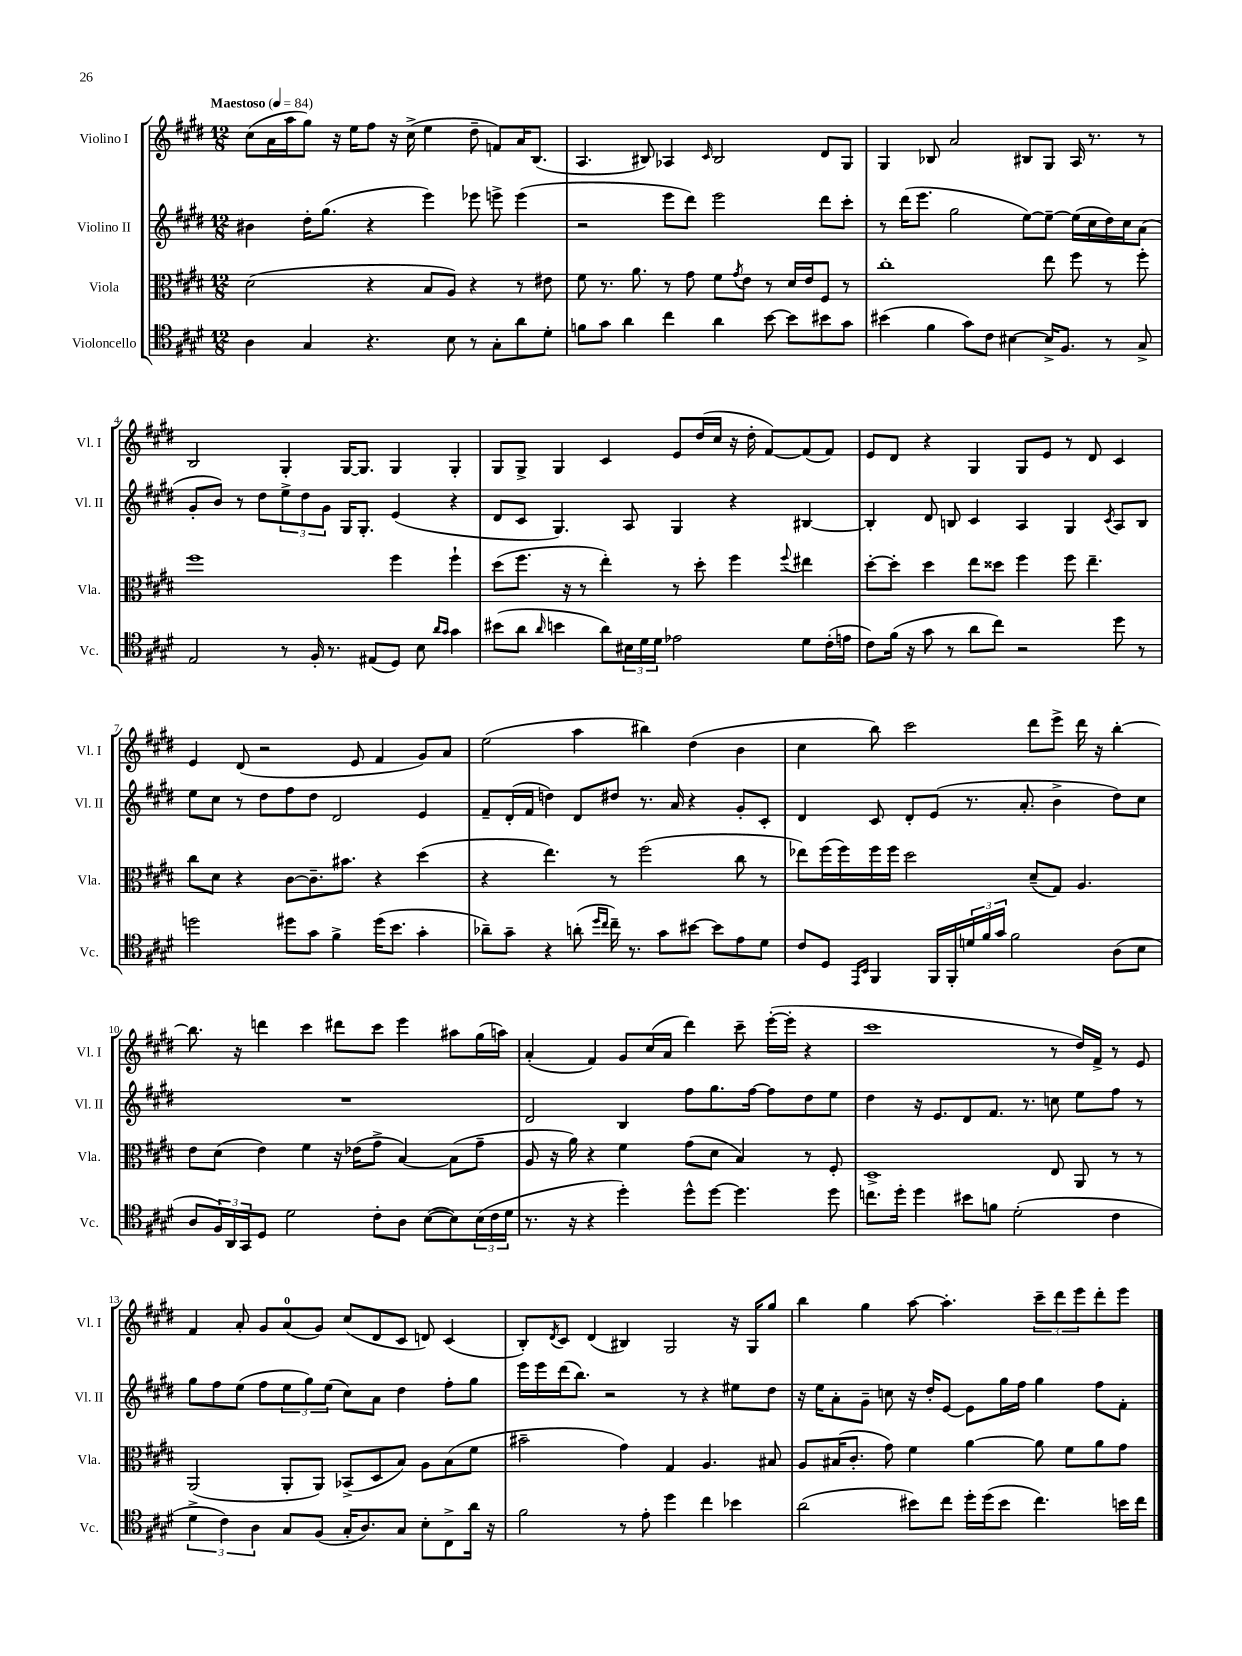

**kern	**kern	**kern	**kern
*part4	*part3	*part2	*part1
*staff4	*staff3	*staff2	*staff1
*I"Violoncello	*I"Viola	*I"Violino II	*I"Violino I
*I'Vc.	*I'Vla.	*I'Vl. II	*I'Vl. I
*clefC4	*clefC3	*clefG2	*clefG2
*k[f#c#g#d#]	*k[f#c#g#d#]	*k[f#c#g#d#]	*k[f#c#g#d#]
*M12/8	*M12/8	*M12/8	*M12/8
*MM84	*MM84	*MM84	*MM84
=1	=1	=1	=1
!	!	!	!LO:TX:a:B:t=Maestoso
4A\	(2d#\	4b#X\	(8cc#\L
.	.	.	16a\L
.	.	.	16aa\J
4G#/	.	16dd#'\KL	8gg#\J)
.	.	(8.gg#\J	.
.	.	.	16r
.	.	.	16ee\KL
4.r	4r	4r	8ff#\J
.	.	.	16r
.	.	.	(16cc#^\
.	8B/L	4eee\)	4ee\
8B\	8A/J)	.	.
8r	4r	8eee-X\	8dd#~\
8G#'\L	.	8eeen^\	8fn/L)
8a\	8r	(4eee\	16a/K
.	.	.	(8.B/J
8d#'\J	8e#X\	.	.
=2	=2	=2	=2
8fn\L	8f#\	2r	4.A/
8g#\J	8.r	.	.
4a\	.	.	.
.	8.a\	.	.
.	.	.	8B#X/)
4cc#\	8r	8eee\L	4A-X/
.	8g#\	8ddd#\J)	.
.	.	.	16qqc#/
4a\	8f#\L	2eee\	2B#/
.	8qg#/	.	.
.	8e\J	.	.
[8b\	8r	.	.
8b\L]	16d#/LL	.	.
.	16e/J	.	.
8b#X\	8F#/J	8ddd#\L	8d#/L
8g#\J	8r	8ccc#'\J	8G#/J
=3	=3	=3	=3
(4b#X\	1cc#'	8r	4G#/
.	.	(16ddd#\KL	.
.	.	8.eee\J	.
4f#\	.	.	8B-X/
.	.	2gg#\	2a/
8g#\L)	.	.	.
8c#\J	.	.	.
[4B#X\	.	.	.
.	.	[8ee\L)	8B#X/L
16B#^/KL]	8ee\	8ee~\J_	8G#/J
8.F#/J	.	.	.
.	8ff#\	(16ee\LL]	16A/
.	.	16cc#\	8.r
8r	8r	16dd#\)	.
.	.	16cc#\J	.
8G#^/	8ff#'\	(8a\J	8r
!!LO:LB:g=z
=4	=4	=4	=4
2E/	1ff#	8g#'/L	2B/
.	.	8b/J)	.
.	.	8r	.
.	.	8dd#\L	.
8r	.	12ee^\	4G#'/
.	.	12dd#\	.
16F#'/	.	.	.
.	.	12g#\J	.
8.r	.	.	.
.	.	16G#/KL	[16G#/KL
.	.	8.G#'/J	8.G#/J]
(8E#X/L	.	.	.
8D#/J)	4ff#\	(4e/	4G#/
8B\	.	.	.
16qqa/LL	.	.	.
16qqg#/JJ	.	.	.
4g#\	4ff#`\	4r	4G#'/
=5	=5	=5	=5
(8b#X\L	(8dd#\L	8d#/L	8G#/L
8a\J	8.ff#\J	8c#/J	8G#^/J
16qqa/	.	.	.
4bn\	.	4.G#/)	4G#/
.	16r	.	.
.	8r	.	.
8a\L)	4ee'\)	.	4c#/
24B#X\L	.	8A/	.
24d#\	.	.	.
24d#\JJ	.	.	.
2e-X\	8r	4G#/	8e/L
.	8dd#'\	.	(16dd#/L
.	.	.	16cc#/JJ
.	4ff#\	4r	16r
.	.	.	16dd#'\
.	.	.	[8f#/L)
.	8qqff#/	.	.
8d#\L	4ee#X\	[4B#X/	(8f#/]
(16c#'\L	.	.	8f#/J)
16en\JJ	.	.	.
=6	=6	=6	=6
8c#\L)	[8dd#'\L	4B#'/]	8e/L
(16f#\Jk	8dd#'\J]	.	8d#/J
16r	.	.	.
8g#\	4dd#\	8d#/	4r
8r	.	8Bn/	.
8a\L	8ee\L	4c#/	4G#/
8cc#\J)	8dd##X\J	.	.
2r	4ff#\	4A/	8G#/L
.	.	.	8e/J
.	8ff#\	4G#/	8r
.	4.ee~\	.	8d#/
.	.	8qc#/	.
8dd#\	.	8A/L	4c#/
8r	.	8B/J	.
!!LO:LB:g=z
=7	=7	=7	=7
2ddn\	8cc#\L	8ee\L	4e/
.	8d#\J	8cc#\J	.
.	4r	8r	(8d#/
.	.	8dd#\L	2r
8dd#X\L	[8c#\L	8ff#\	.
8g#\J	8.c#~\]	8dd#\J	.
4f#^\	.	2d#/	.
.	8.b#X\J	.	.
.	.	.	8e/
(16dd#\KL	4r	.	4f#/
8.b\J	.	.	.
4g#'\	(4dd#\	4e/	8g#/L)
.	.	.	8a/J
=8	=8	=8	=8
8a-X~\L)	4r	8f#~/L	(2ee\
8g#~\J	.	(16d#'/L	.
.	.	16f#/JJ	.
4r	4.ee\)	4ddn\)	.
(8an'\	.	8d#/L	4aa\
16qqdd#/LL	.	.	.
16qqcc#/JJ	.	.	.
16cc#~\)	8r	8dd#X/J	.
8.r	.	.	.
.	(2ff#\	8.r	4bb#X\)
8g#\L	.	.	.
.	.	16a/	.
[8b#X\J	.	4r	(4dd#\
8b#\L]	.	.	.
8e\	8cc#\	8g#'/L	4b\
8d#\J	8r	8c#'/J	.
=9	=9	=9	=9
8c#/L	8ee-X\L)	4d#/	4cc#\
8D#/J	(16ff#\L	.	.
.	16ff#\)	.	.
16qqEE/LL	.	.	.
16qqBB/JJ	.	.	.
4FF#/	16ff#\	8c#/	8bb\)
.	16ff#\JJ	.	.
.	2dd#\	8d#'/L	2ccc#\
16FF#/LL	.	(8e/J	.
16FF#'/	.	.	.
24dn/	.	8.r	.
24f#/	.	.	.
24g#/JJ	.	.	.
2f#\	.	.	.
.	.	8.a'/	.
.	(8d#~/L	.	8ddd#\L
.	8G#/J)	4b^\	8eee^\J
.	4.A/	.	16ddd#\
.	.	.	16r
(8A\L	.	8dd#\L)	[4bb'\
8B\J	.	8cc#\J	.
!!LO:LB:g=z
=10	=10	=10	=10
8A/L	8e\L	1.r	8.bb\]
24F#/L)	(8d#\J	.	.
24AA/	.	.	.
.	.	.	16r
24GG#/J	.	.	.
8D#/J	4e\)	.	4dddn\
2d#\	.	.	.
.	4f#\	.	4ccc#\
.	16r	.	8ddd#X\L
.	(16e-X\KL	.	.
8c#'\L	8g#^\J	.	8ccc#\J
8A\J	[4B/)	.	4eee\
([8B\L	.	.	.
8B\])	(8B\L]	.	8aa#X\L
(24B\L	8g#~\J	.	(16gg#\L
24c#\	.	.	.
.	.	.	16aan\JJ)
24d#\JJ	.	.	.
=11	=11	=11	=11
8.r	8A/	2d#/	(4a'/
.	16r	.	.
16r	16a\)	.	.
4r	4r	.	4f#/)
4dd#'\)	4f#\	4B/	8g#/L
.	.	.	(16cc#/L
.	.	.	16a/JJ
8dd#^^\L	(8g#\L	8ff#\L	4ddd#\)
[8dd#\J	8d#\J	8.gg#\	.
4.dd#\]	4B/)	.	8ccc#~\
.	.	[16ff#\Jk	.
.	.	8ff#\L]	([16eee'\LL
.	.	.	16eee'\JJ]
.	8r	8dd#\	4r
8dd#\	8F#'/	8ee\J	.
=12	=12	=12	=12
8.ccn\L	1D#^	4dd#\	1ccc#
16dd#'\Jk	.	.	.
4dd#\	.	16r	.
.	.	8.e/L	.
8b#X\L	.	8d#/	.
8fn\J	.	8.f#/J	.
(2d#'\	.	.	.
.	.	8.r	.
.	8E/	8ccn\	8r
.	8AA/	8ee\L	16dd#/LL)
.	.	.	16f#^/JJ
4c#\	8r	8ff#\J	8r
.	8r	8r	8e/
!!LO:LB:g=z
=13	=13	=13	=13
6d#^\	(2AA/	8gg#\L	4f#/
.	.	8ff#\	.
6c#\)	.	.	.
.	.	(8ee\J	8a'/
6A\	.	.	.
.	.	8ff#\L	8g#/L
8G#/L	8AA'/L	12ee\	(8a/
.	.	12gg#\)	.
(8F#/J	8AA/J)	.	8g#/J)
.	.	(12ee\J	.
16G#'/KL	(8BB-X^/L	8cc#\L)	(8cc#/L
8.A/)	.	.	.
.	8D#/	8a\J	8d#/
8G#/J	8B/J)	4dd#\	8c#/J
8B'\L	8A\L	.	8dn/)
8C#^\	(8B\	8ff#'\L	(4c#/
16a\Jk	8f#\J	8gg#\J	.
16r	.	.	.
=14	=14	=14	=14
2f#\	2b#X~\	16eee\LL	8B'/L)
.	.	16eee\	.
.	.	.	8qd#/
.	.	(16ddd#\J	8c#/J
.	.	8.bb\J)	.
.	.	.	(4d#/
.	.	2r	.
8r	4g#\)	.	4B#X/)
8e'\	.	.	.
4dd#\	4G#/	.	2G#/
.	.	8r	.
4cc#\	4.A/	4r	.
4b-X\	.	8ee#X\L	16r
.	.	.	16G#/KL
.	8B#X/	8dd#\J	8gg#/J
=15	=15	=15	=15
(2a\	8A/L	16r	4bb\
.	.	16ee\KL	.
.	(16B#X/K	8a'\	.
.	8.c#'/J	.	.
.	.	8g#~\J	4gg#\
.	8g#\)	8ccn\	.
8b#X\L)	4f#\	16r	[8aa\
.	.	16dd#'/KL	.
8cc#\J	.	[8e/J	4.aa'\]
16dd#'\LL	[4a\	8e\L]	.
(16dd#\J	.	.	.
8b#\J	.	16gg#\L	.
.	.	16ff#\JJ	.
4.cc#\)	8a\]	4gg#\	12ccc#~\L
.	.	.	12ddd#\
.	8f#\L	.	.
.	.	.	12eee\
.	8a\	8ff#\L	8ddd#'\
16bn\LL	8g#\J	8f#'\J	8eee\J
16cc#\JJ	.	.	.
==	==	==	==
*-	*-	*-	*-
